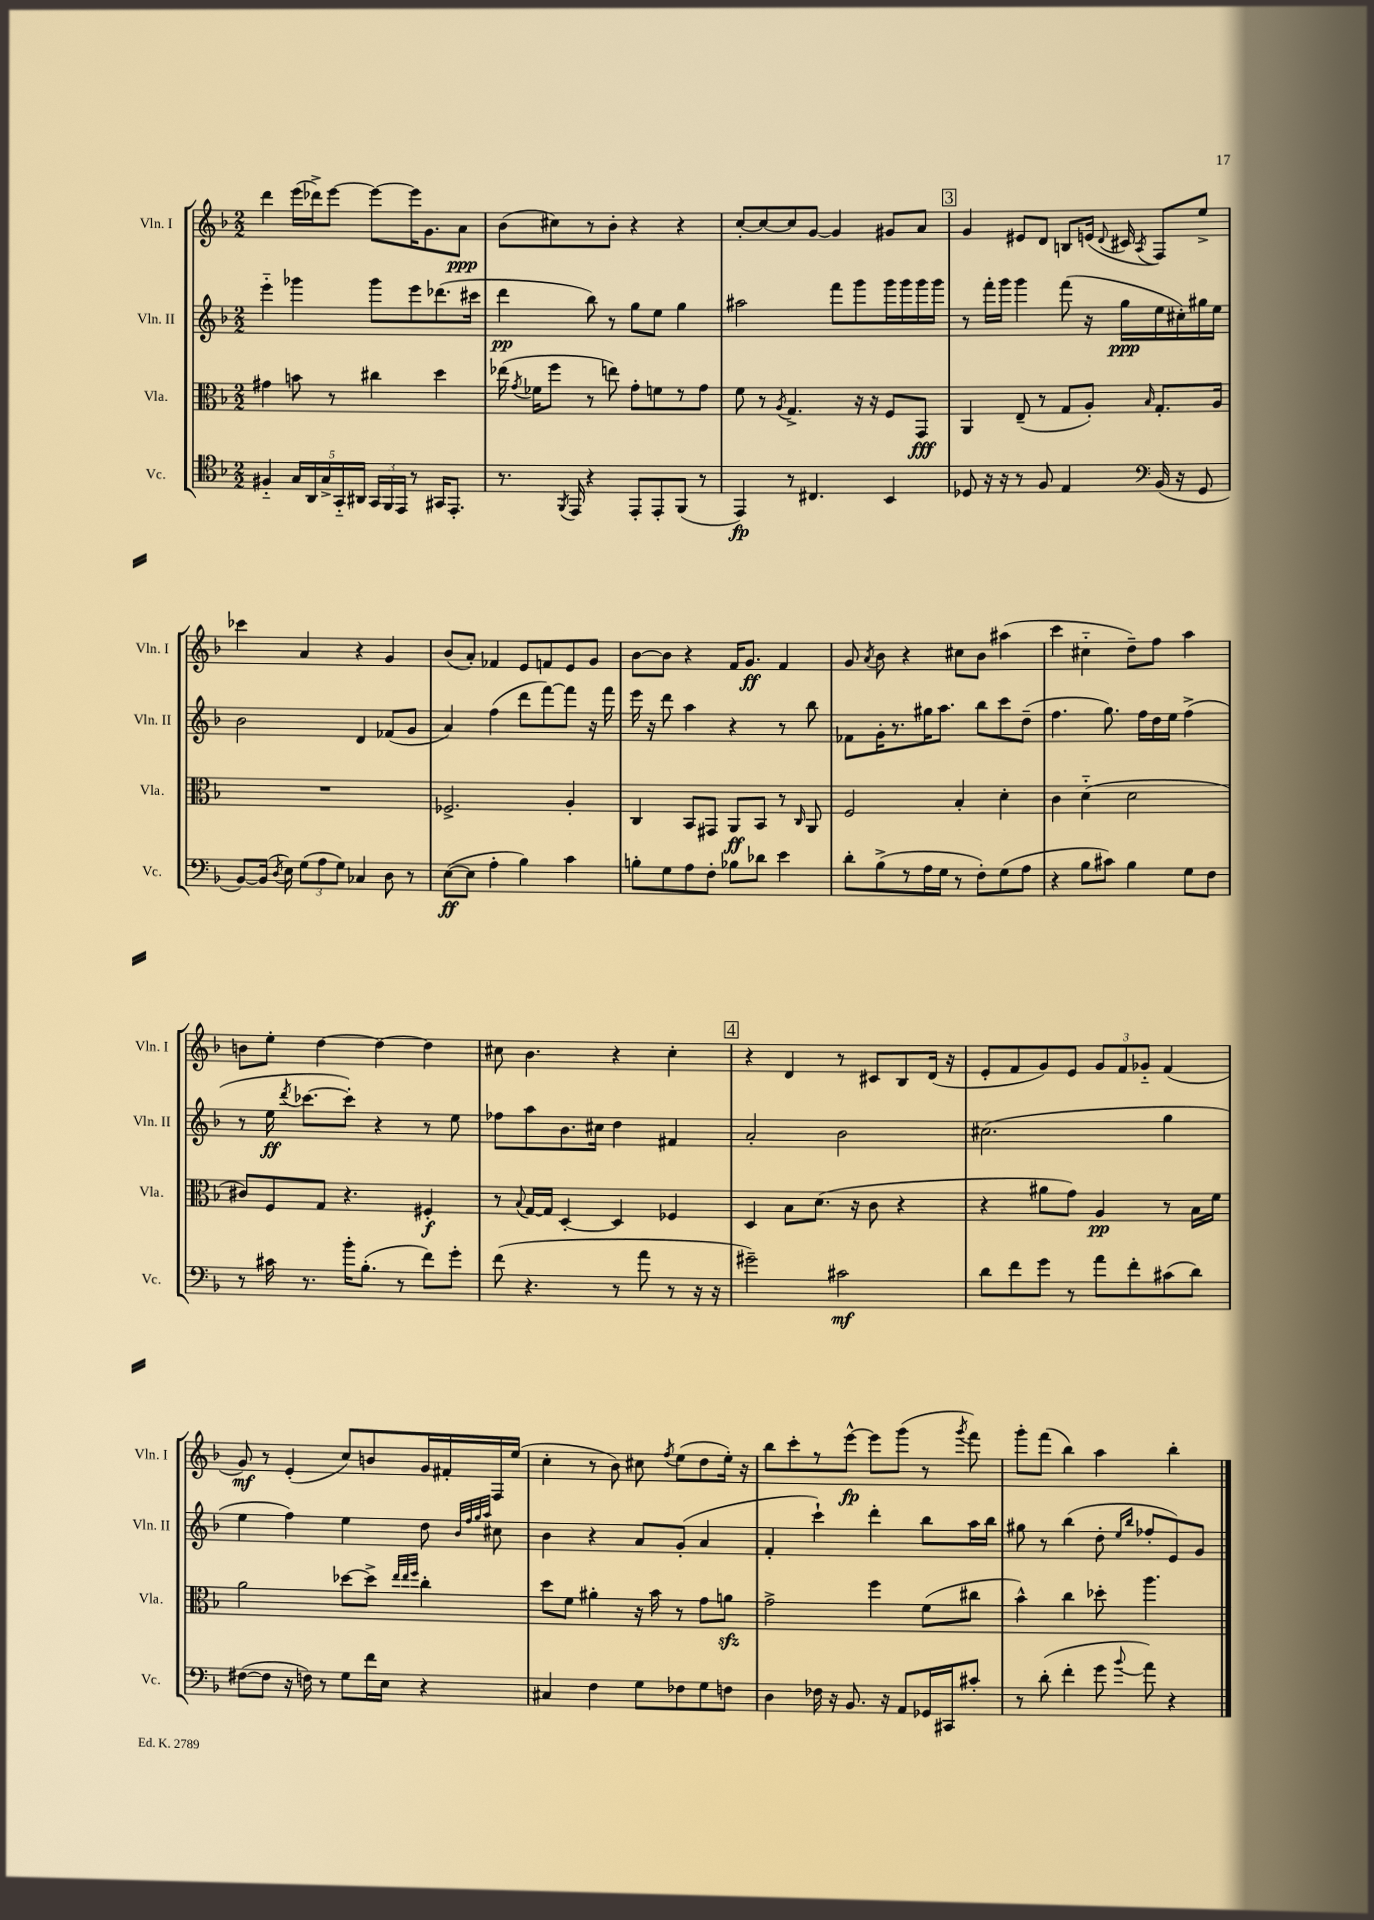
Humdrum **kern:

**kern	**kern	**kern	**kern
*staff4	*staff3	*staff2	*staff1
*clefC4	*clefC3	*clefG2	*clefG2
*k[b-]	*k[b-]	*k[b-]	*k[b-]
*M2/2	*M2/2	*M2/2	*M2/2
4F#'~	4g#	4eee'~	4ddd
20G	8b	4ggg-	(16eee
20AA	.	.	.
.	.	.	16ddd-^)
20G^	.	.	.
.	8r	.	[8eee
20GG'~	.	.	.
20AA#	.	.	.
24GG	4cc#	8ggg-	8eee_
24FF	.	.	.
24EE	.	.	.
8r	.	8eee	16eee]
.	.	.	8.g
16GG#	4dd	(8.ddd-	.
8.EE'	.	.	.
.	.	.	8a
.	.	16ccc#	.
=	=	=	=
8.r	(16ee-	4ddd	(8b-
.	8qg	.	.
.	16f-	.	.
.	8ff	.	8cc#)
8qFF	.	.	.
16EE	.	.	.
4r	8r	8bb-)	8r
.	8ee)	8r	8b-'
8EE'	8g'	8gg	4r
8EE'	8f	8ee	.
(8FF	8r	4gg	4r
8r	8g	.	.
=	=	=	=
4EE)	8f	2aa#	[8cc'
.	8r	.	8cc_
.	8qA	.	.
8r	4.G^	.	8cc]
4.C#	.	.	[8g
.	.	8fff	4g]
.	16r	8ggg	.
.	16r	.	.
4BB-	8F	16ggg	8g#
.	.	16ggg	.
.	8GG	16ggg	8a
.	.	16ggg	.
=	=	=	=
8D-	4AA	8r	4g
16r	.	16fff'	.
16r	.	16ggg	.
8r	(8E~	4ggg	8e#
8F	8r	.	8d
4E	8G	(8fff	8B
.	8A')	16r	(16e
.	.	.	8qqd
.	.	16gg	16c#
*clefF4	*	*	*
.	16qqB-	.	8qA
(16BB-	8.G'	16ee	8F)
16r	.	16cc#')	.
8GG	.	16gg#	8ee^
.	16A	16ee	.
=	=	=	=
[8BB-)	1r	2b-	4ccc-
(16BB-]	.	.	.
8qD	.	.	.
16E)	.	.	.
(12G	.	.	4a
12A	.	.	.
12G)	.	.	.
4C-	.	4d	4r
8D	.	(8f-	4g
8r	.	8g	.
=	=	=	=
([8E	2.F-^	4a)	(8b-
8E]	.	.	8a')
4A'	.	(4ff	4f-
4B-)	.	8ddd	8e
.	.	[8fff)	8f
4c	4A'	8fff]	8e
.	.	16r	8g
.	.	16fff	.
=	=	=	=
8B'	4C	16eee	[8b-
.	.	16r	.
8G	.	8ddd	8b-]
8A	8BB-	4aa	4r
8F'	8GG#	.	.
8B-	8AA	4r	16f
.	.	.	8.g
8d-	8BB-	.	.
4e	8r	8r	4f
.	16qqC	.	.
.	8AA	8bb-	.
=	=	=	=
8d'	2F	8f-	8g
.	.	.	8qa
(8B-^	.	16g'	8b-
.	.	8.r	.
8r	.	.	4r
16A	.	16gg#	.
16G	.	8.aa	.
8r	4B-'	.	8cc#
8F')	.	8bb-	8b-
(8G	4d'	8ccc	(4aa#
8A	.	(8dd~	.
=	=	=	=
4r	4c	4.ff	4ccc
8B-	(4d'~	.	4cc#'~
8c#)	.	8.gg)	.
4B-	2d	.	8dd~)
.	.	16ff	.
.	.	16dd	8ff
.	.	16ee	.
8G	.	(4ff^	4aa
8F	.	.	.
=	=	=	=
8r	8c#)	8r	8b
16c#	8F	16ee	8ee'
.	.	8qddd	.
8.r	.	[8.ccc-	.
.	8G	.	[4dd
16b-'	4.r	8ccc-'])	.
(8.B-'	.	.	.
.	.	4r	4dd_
8r	.	.	.
8f)	4F#'	8r	4dd]
8g'	.	8ee	.
=	=	=	=
(8f	8r	8ff-	8cc#
.	8qqB-	.	.
4.r	[16G	8aa	4.b-
.	16G]	.	.
.	[4D'	8.b-	.
.	.	16cc#	.
8r	4D]	4dd	4r
8a	.	.	.
8r	4F-	4f#	4cc#'
16r	.	.	.
16r	.	.	.
=	=	=	=
2g#~)	4D	2a'	4r
.	8B-	.	4d
.	(8.d	.	.
2c#	.	2b-	8r
.	16r	.	.
.	8c	.	8c#
.	4r	.	8B-
.	.	.	(16d
.	.	.	16r
=	=	=	=
8d	4r	(2.cc#	8e'
8f	.	.	8f
8g	8a#	.	8g)
8r	8g)	.	8e
8a	4A	.	12g
.	.	.	12f
8f'	.	.	.
.	.	.	12g-'~
(8c#	8r	4gg	(4f
8d)	16B-	.	.
.	16f	.	.
=	=	=	=
([8F#	2a	4ee	8g)
8F#]	.	.	8r
16r	.	4ff)	(4e'
16F)	.	.	.
8r	.	.	.
8G	[8dd-	4ee	8cc)
16f	8dd-^]	.	8b
16E	.	.	.
.	32qqee	.	.
.	32qqee	.	.
.	32qqff	.	.
4r	4cc'	8dd	16g
.	.	.	16f#'
.	.	32qqb-	.
.	.	32qqff	.
.	.	32qqgg	.
.	.	32qqaa	.
.	.	8cc#	16F
.	.	.	(16ee
=	=	=	=
4C#	8dd	4b-	4cc'
.	8f	.	.
4F	4a#'	4r	8r
.	.	.	8b-)
8G	16r	8a	8cc#
.	16b-	.	.
.	.	.	8qff
8F-	8r	(8g'	(8ee
8G	8g	4a	8dd
8F	8a	.	16ee')
.	.	.	16r
=	=	=	=
4D	2g^	4f'	8bb-
.	.	.	8ccc'
16F-	.	4ccc`)	8r
16r	.	.	.
8.BB-	.	.	[8eee^^
.	4ff	4ddd'	8eee]
16r	.	.	.
8AA	.	.	(8ggg
16GG-	(8f	8bb-	8r
16CC#	.	.	.
.	.	.	8qggg
8c#'	8cc#	16aa	8fff)
.	.	16bb-	.
=	=	=	=
8r	4b-^^)	8gg#	8ggg'
(8d'	.	8r	(8fff
4f'	4cc	(4bb-	4bb-)
8g	8dd-'	8dd'	4aa
.	.	16qqee	.
8qqb-	.	16qqbb-	.
8a)	4.aa	8ff-'	.
4r	.	8e)	4bb-'
.	.	8g	.
==	==	==	==
*-	*-	*-	*-
